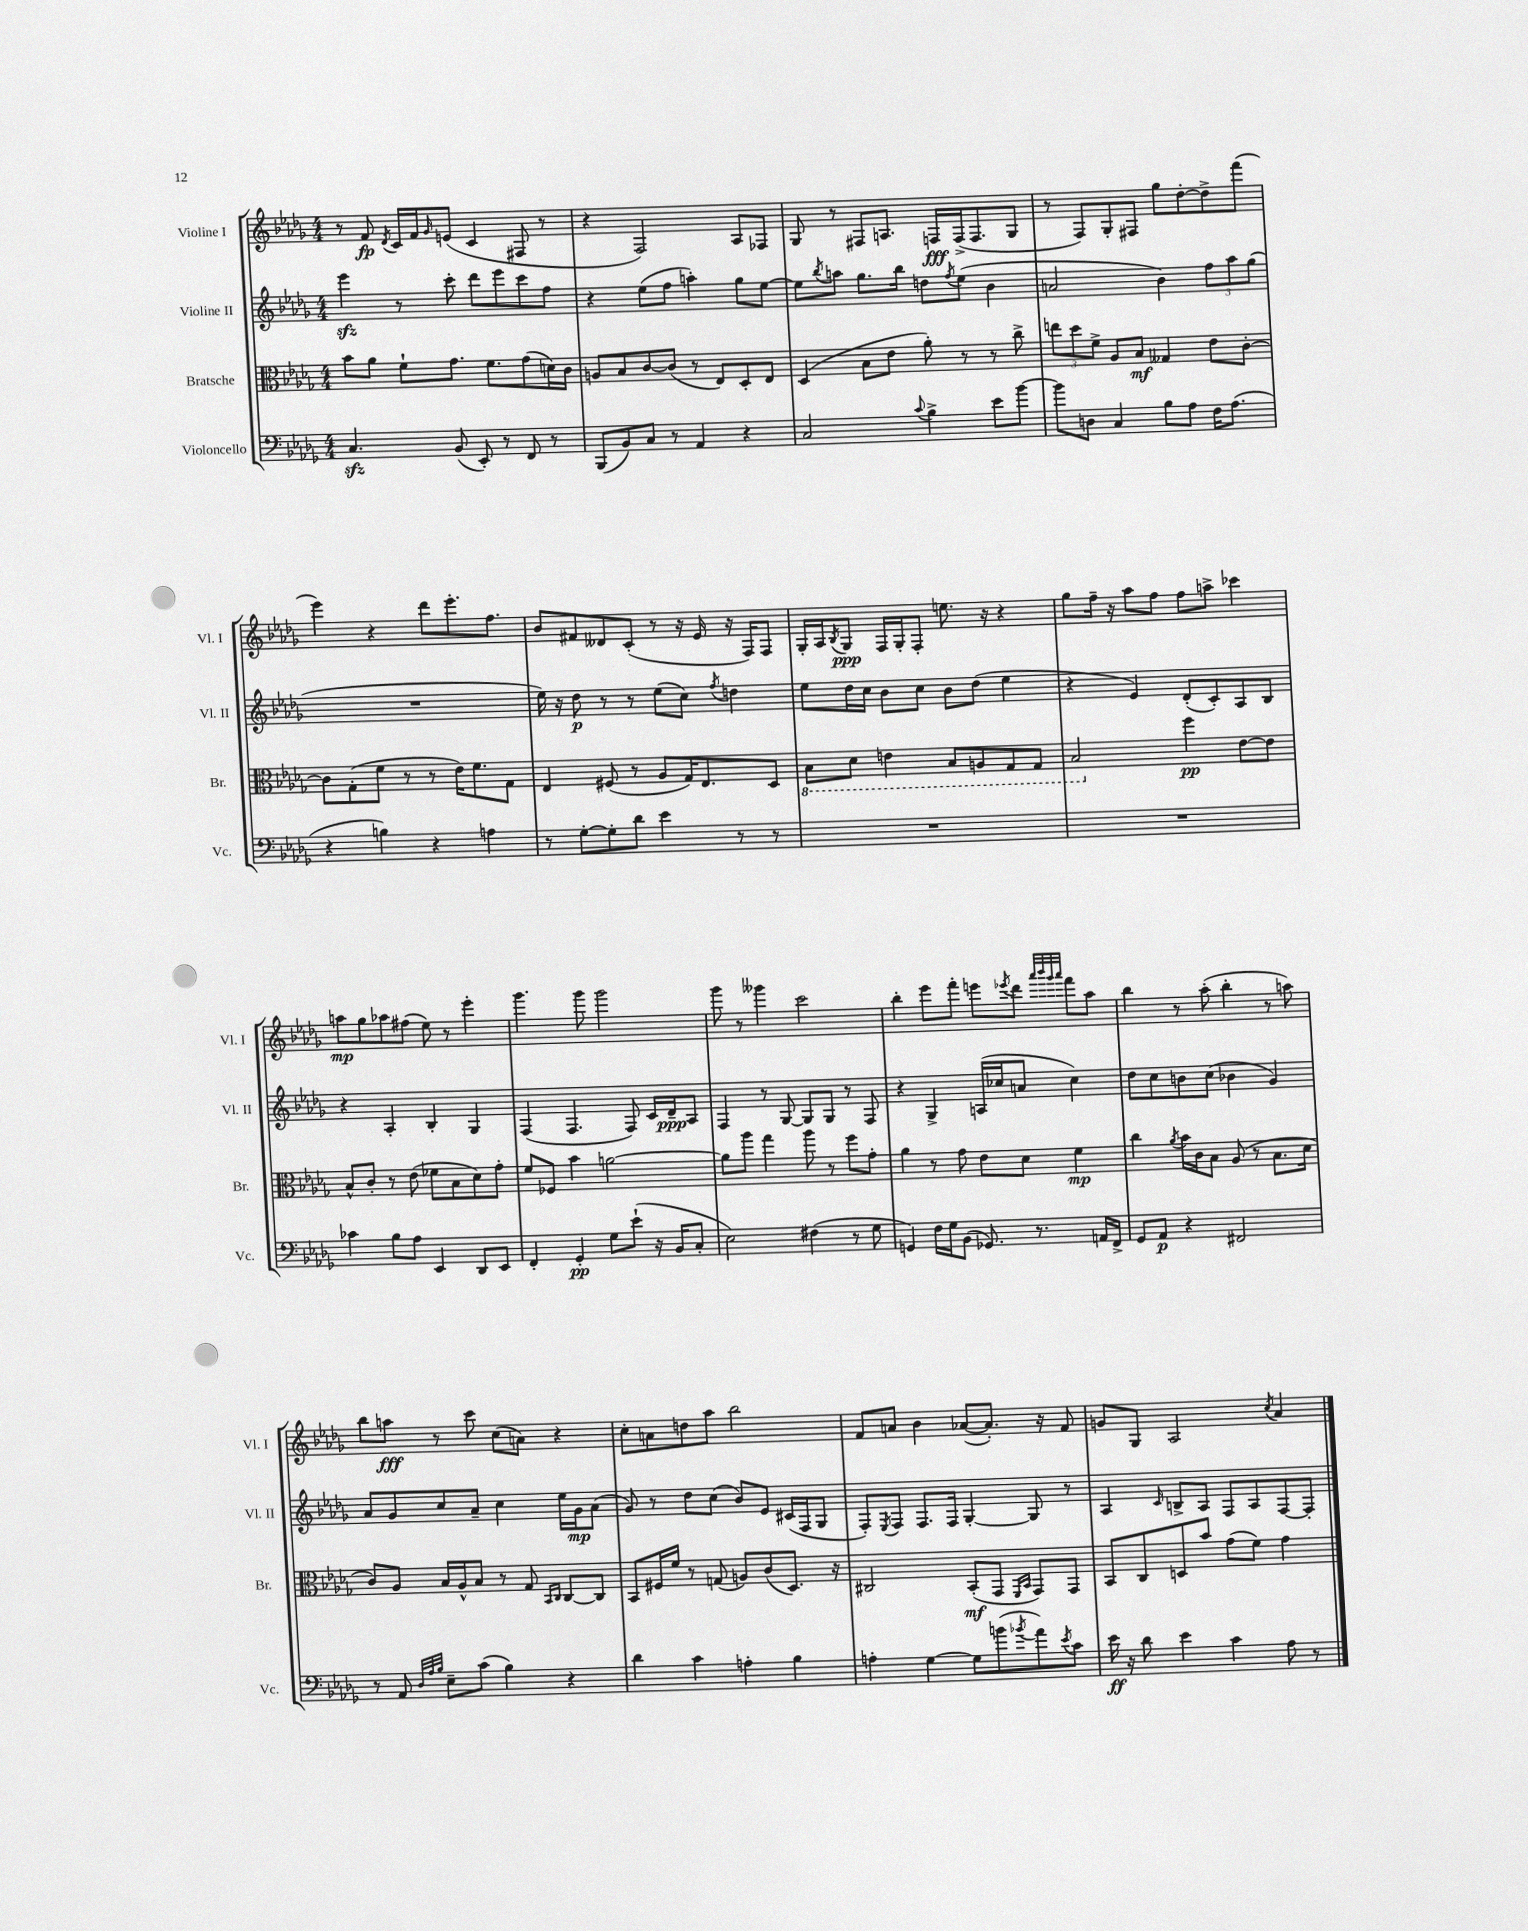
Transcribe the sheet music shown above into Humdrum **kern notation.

**kern	**dynam	**kern	**dynam	**kern	**dynam	**kern	**dynam
*part4	*part4	*part3	*part3	*part2	*part2	*part1	*part1
*staff4	*staff4	*staff3	*staff3	*staff2	*staff2	*staff1	*staff1
*I"Violoncello	*	*I"Bratsche	*	*I"Violine II	*	*I"Violine I	*
*I'Vc.	*	*I'Br.	*	*I'Vl. II	*	*I'Vl. I	*
*clefF4	*	*clefC3	*	*clefG2	*	*clefG2	*
*k[b-e-a-d-g-]	*	*k[b-e-a-d-g-]	*	*k[b-e-a-d-g-]	*	*k[b-e-a-d-g-]	*
*M4/4	*	*M4/4	*	*M4/4	*	*M4/4	*
=1	=1	=1	=1	=1	=1	=1	=1
4.Czz/	.	8b-\L	.	4eee-zz\	.	8r	.
.	.	8a-\J	.	.	.	8f/	fp
.	.	.	.	.	.	8qd-/	.
.	.	8f`\L	.	8r	.	16c/LL	.
.	.	.	.	.	.	16f/J	.
.	.	.	.	.	.	16qqg-/	.
(8BB-/	.	8.g-\J	.	8ccc'\	.	(8en/J	.
8EE-'/)	.	.	.	8ddd-\L	.	4c/	.
.	.	8.f\L	.	.	.	.	.
8r	.	.	.	8eee-\	.	.	.
8FF/	.	(8g-\	.	8ccc\	.	8F#X/	.
8r	.	16dn\L)	.	8ff\J	.	8r	.
.	.	16c\JJ	.	.	.	.	.
=2	=2	=2	=2	=2	=2	=2	=2
(8BBB-/L	.	8An/L	.	4r	.	4r	.
8BB-/)	.	8B-/	.	.	.	.	.
8C/J	.	[8c/	.	(8ee-\L	.	2F/)	.
8r	.	(8c/J]	.	8ff\J	.	.	.
4AA-/	.	8r	.	4aan'\)	.	.	.
.	.	8E-/L)	.	.	.	.	.
4r	.	8D-'/	.	8gg-\L	.	8A-/L	.
.	.	8E-/J	.	[8ee-\J	.	8F-X/J	.
=3	=3	=3	=3	=3	=3	=3	=3
2C/	.	(4D-/	.	8ee-\L]	.	8G-/	.
.	.	.	.	8qbb-/	.	.	.
.	.	.	.	8aan\J	.	8r	.
.	.	8B-\L	.	8.gg-\L	.	8F#X/L	.
.	.	8e-\J	.	.	.	8.An/J	.
.	.	.	.	16bb-\Jk	.	.	.
8qqc/	.	.	.	.	.	.	.
4B-^\	.	8a-'\)	.	8ddn\L	.	.	.
.	.	.	.	.	.	16Fn/LL	fff
.	.	.	.	8qff/	.	.	.
.	.	8r	.	(8ee-\J	.	(16F^/J	.
.	.	.	.	.	.	8.F/	.
8e-\L	.	8r	.	4b-\	.	.	.
[8b-\J	.	8cc^\	.	.	.	8G-/J	.
=4	=4	=4	=4	=4	=4	=4	=4
8b-\L]	.	12een\L	.	2an/	.	8r	.
.	.	12dd-\	.	.	.	.	.
8Dn\J	.	.	.	.	.	8F/L)	.
.	.	12f^\J	.	.	.	.	.
4C/	.	8A-/L	.	.	.	8G-'/	.
.	.	8B-/J	mf	.	.	8F#X/J	.
8B-\L	.	4G--X/	.	4b-\)	.	8gg-\L	.
8A-\J	.	.	.	.	.	[8dd-'\	.
16F\KL	.	8e-\L	.	12ff\L	.	8dd-^\]	.
(8.A-\J	.	.	.	.	.	.	.
.	.	.	.	12aa-\	.	.	.
.	.	[8c'\J	.	.	.	(8fff\J	.
.	.	.	.	(12gg-\J	.	.	.
!!LO:LB:g=z
=5	=5	=5	=5	=5	=5	=5	=5
4r	.	8c\L]	.	1r	.	4eee-\)	.
.	.	(8G-'\	.	.	.	.	.
4Bn\)	.	8f\J	.	.	.	4r	.
.	.	8r	.	.	.	.	.
4r	.	8r	.	.	.	8ddd-\L	.
.	.	16e-\KL)	.	.	.	8.eee-'\	.
.	.	8.f\	.	.	.	.	.
4An\	.	.	.	.	.	.	.
.	.	.	.	.	.	8.ff\J	.
.	.	8G-\J	.	.	.	.	.
=6	=6	=6	=6	=6	=6	=6	=6
8r	.	4E-/	.	16ee-\)	.	8b-/L	.
.	.	.	.	16r	.	.	.
[8G-'\L	.	.	.	8dd-\	p	8f#X/	.
8G-'\]	.	(8F#X/	.	8r	.	8d--X/	.
8d-\J	.	8r	.	8r	.	(8c'/J	.
4e-\	.	8A-/L	.	(8ee-\L	.	8r	.
.	.	16G-/K)	.	8cc\J)	.	16r	.
.	.	8.E-/	.	.	.	16e-/	.
.	.	.	.	8qff/	.	.	.
8r	.	.	.	4ddn\	.	16r	.
.	.	.	.	.	.	16F/KL)	.
8r	.	8D-/J	.	.	.	8F/J	.
=7	=7	=7	=7	=7	=7	=7	=7
*	*	*8ba	*	*	*	*	*
1r	.	8BB-\L	.	8ee-\L	.	16G-'/LL	.
.	.	.	.	.	.	16A-/J	.
.	.	.	.	.	.	8qB-/	.
.	.	8D-\J	.	16dd-\L	.	8G-/J	ppp
.	.	.	.	16cc\JJ	.	.	.
.	.	4En\	.	8b-\L	.	16F/LL	.
.	.	.	.	.	.	16G-'/J	.
.	.	.	.	8cc\J	.	8F'/J	.
.	.	8BB-/L	.	8b-\L	.	8.een\	.
.	.	8AAn/	.	(8dd-\J	.	.	.
.	.	.	.	.	.	16r	.
.	.	8GG-/	.	4ee-\	.	4r	.
.	.	8GG-/J	.	.	.	.	.
=8	=8	=8	=8	=8	=8	=8	=8
1r	.	2BB-/	.	4r	.	8gg-\L	.
.	.	.	.	.	.	16ff~\Jk	.
.	.	.	.	.	.	16r	.
.	.	.	.	4e-/)	.	8aa-\L	.
.	.	.	.	.	.	8ff\J	.
*	*	*X8ba	*	*	*	*	*
.	.	4ff\	pp	(8d-'/L	.	8ff\L	.
.	.	.	.	8c'/)	.	8aan^\J	.
.	.	[8e-\L	.	8A-/	.	4ccc-X\	.
.	.	8e-\J]	.	8B-/J	.	.	.
!!LO:LB:g=z
=9	=9	=9	=9	=9	=9	=9	=9
4c-X\	.	8B-^^/L	.	4r	.	8aan\L	mp
.	.	8c'/J	.	.	.	8gg-\	.
8B-\L	.	8r	.	4A-'/	.	8aa-X\	.
8A-\J	.	(8e-\	.	.	.	(8ff#X\J	.
4EE-/	.	8f-X\L	.	4B-'/	.	8ee-\)	.
.	.	8B-\	.	.	.	8r	.
8DD-/L	.	8d-\)	.	4G-/	.	4eee-'\	.
8EE-/J	.	8g-'\J	.	.	.	.	.
=10	=10	=10	=10	=10	=10	=10	=10
4FF'/	.	8f/L	.	(4F/	.	4.ggg-\	.
.	.	8F-X/J	.	.	.	.	.
4GG-'/	pp	4b-\	.	4.F/	.	.	.
.	.	.	.	.	.	8ggg-\	.
8G-\L	.	[2an\	.	.	.	2ggg-\	.
(8e-`\J	.	.	.	8F/)	.	.	.
16r	.	.	.	16c/LL	.	.	.
16BB-/KL	.	.	.	16d-~/J	ppp	.	.
8C'/J	.	.	.	8A-/J	.	.	.
=11	=11	=11	=11	=11	=11	=11	=11
2E-\)	.	8a\L]	.	4F/	.	8ggg-\	.
.	.	8aa-\J	.	.	.	8r	.
.	.	4gg-\	.	8r	.	4ggg--X\	.
.	.	.	.	[8G-/	.	.	.
(4F#X\	.	8aa-\	.	8G-/L]	.	2ccc\	.
.	.	8r	.	8G-/J	.	.	.
8r	.	8ff\L	.	8r	.	.	.
8G-\	.	8g-'\J	.	8F/	.	.	.
=12	=12	=12	=12	=12	=12	=12	=12
4GGn/)	.	4a-\	.	4r	.	4bb-'\	.
16F\LL	.	8r	.	4G-^/	.	8eee-\L	.
16G-\J	.	.	.	.	.	.	.
(8BB-\J	.	8g-\	.	.	.	8fff'\J	.
8.GG-X/)	.	8e-\L	.	(16An/LL	.	8eeen\L	.
.	.	.	.	16cc-X/J	.	.	.
.	.	.	.	.	.	8qeee-X/	.
.	.	8d-\J	.	8an/J	.	8ddd-\J	.
8.r	.	.	.	.	.	.	.
.	.	.	.	.	.	32qqaaa-/LLL	.
.	.	.	.	.	.	32qqbbb-/	.
.	.	.	.	.	.	32qqggg-/	.
.	.	.	.	.	.	32qqaaa-/JJJ	.
.	.	4f\	mp	4cc-\)	.	8fff\L	.
16AAn/LL	.	.	.	.	.	8aa-\J	.
16FF^/JJ	.	.	.	.	.	.	.
=13	=13	=13	=13	=13	=13	=13	=13
8GG-/L	.	4cc\	.	8dd-\L	.	4bb-\	.
8AA-/J	p	.	.	8cc\	.	.	.
.	.	8qa-/	.	.	.	.	.
4r	.	16b-\LL	.	8bn\	.	8r	.
.	.	16c\J	.	.	.	.	.
.	.	8B-\J	.	(8cc\J	.	(8aa-'\	.
2FF#X/	.	(8A-/	.	4b-X\	.	4bb-'\	.
.	.	8r	.	.	.	.	.
.	.	8.B-\L	.	4g-/)	.	8r	.
.	.	.	.	.	.	8aan\)	.
.	.	16d-\Jk	.	.	.	.	.
!!LO:LB:g=z
=14	=14	=14	=14	=14	=14	=14	=14
8r	.	8c/L)	.	8a-/L	.	8bb-\L	.
8AA-/	.	8A-/J	.	8g-/	.	8aan\J	fff
32qqD-/LLL	.	.	.	.	.	.	.
32qqA-/	.	.	.	.	.	.	.
32qqB-/JJJ	.	.	.	.	.	.	.
8E-~\L	.	16B-/LL	.	8cc/	.	8r	.
.	.	16A-^^/J	.	.	.	.	.
(8c\J	.	8B-/J	.	8a-~/J	.	8ccc\	.
4B-\)	.	8r	.	4cc\	.	(8cc\L	.
.	.	8G-/	.	.	.	8an\J)	.
.	.	16qqBB-/LL	.	.	.	.	.
.	.	16qqC/JJ	.	.	.	.	.
4r	.	[8C/L	.	16ee-\LL	.	4r	.
.	.	.	.	16g-\J	mp	.	.
.	.	8C/J]	.	(8a-\J	.	.	.
=15	=15	=15	=15	=15	=15	=15	=15
4d-\	.	8BB-/L	.	8g-/)	.	8cc'\L	.
.	.	16F#X/L	.	8r	.	8an\	.
.	.	16f/JJ	.	.	.	.	.
4c\	.	8r	.	8dd-\L	.	8ddn\	.
.	.	(8Gn/	.	(8cc\J	.	8aa-\J	.
4An'\	.	8An/L)	.	8b-/L)	.	2bb-\	.
.	.	(8c/	.	8e-/J	.	.	.
4B-\	.	8.D-/J)	.	(16c#X/LL	.	.	.
.	.	.	.	16F/J	.	.	.
.	.	.	.	8G-/J	.	.	.
.	.	16r	.	.	.	.	.
=16	=16	=16	=16	=16	=16	=16	=16
4An'\	.	2C#X/	.	8F'/L)	.	8f/L	.
.	.	.	.	8qE-/	.	.	.
.	.	.	.	8F/J	.	8an/J	.
[4G-\	.	.	.	8.F/L	.	4b-\	.
.	.	.	.	16F/Jk	.	.	.
8G-\L]	.	(8BB-'/L	mf	[4G-'/	.	([8a-X/L	.
(8bn\	.	8GG-/J	.	.	.	8.a-'/J])	.
.	.	16qqFF/LL	.	.	.	.	.
8qb-X/	.	16qqBB-/JJ	.	.	.	.	.
8a-\)	.	8GG-/L)	.	8G-/]	.	.	.
.	.	.	.	.	.	16r	.
8qe-/	.	.	.	.	.	.	.
8c\J	.	8GG-/J	.	8r	.	8f/	.
=17	=17	=17	=17	=17	=17	=17	=17
16e-\	ff	8BB-/L	.	4A-/	.	8gn/L	.
16r	.	.	.	.	.	.	.
8d-\	.	8C/	.	.	.	8G-/J	.
.	.	.	.	16qqc/	.	.	.
4e-\	.	8Dn/	.	8Bn^/L	.	2A-/	.
.	.	8b-/J	.	8A-/J	.	.	.
4c\	.	(8g-\L	.	8F/L	.	.	.
.	.	8f\J)	.	8A-/	.	.	.
.	.	.	.	.	.	8qcc/	.
8A-\	.	4g-\	.	[8F/	.	4a-/	.
8r	.	.	.	8F'/J]	.	.	.
==	==	==	==	==	==	==	==
*-	*-	*-	*-	*-	*-	*-	*-
